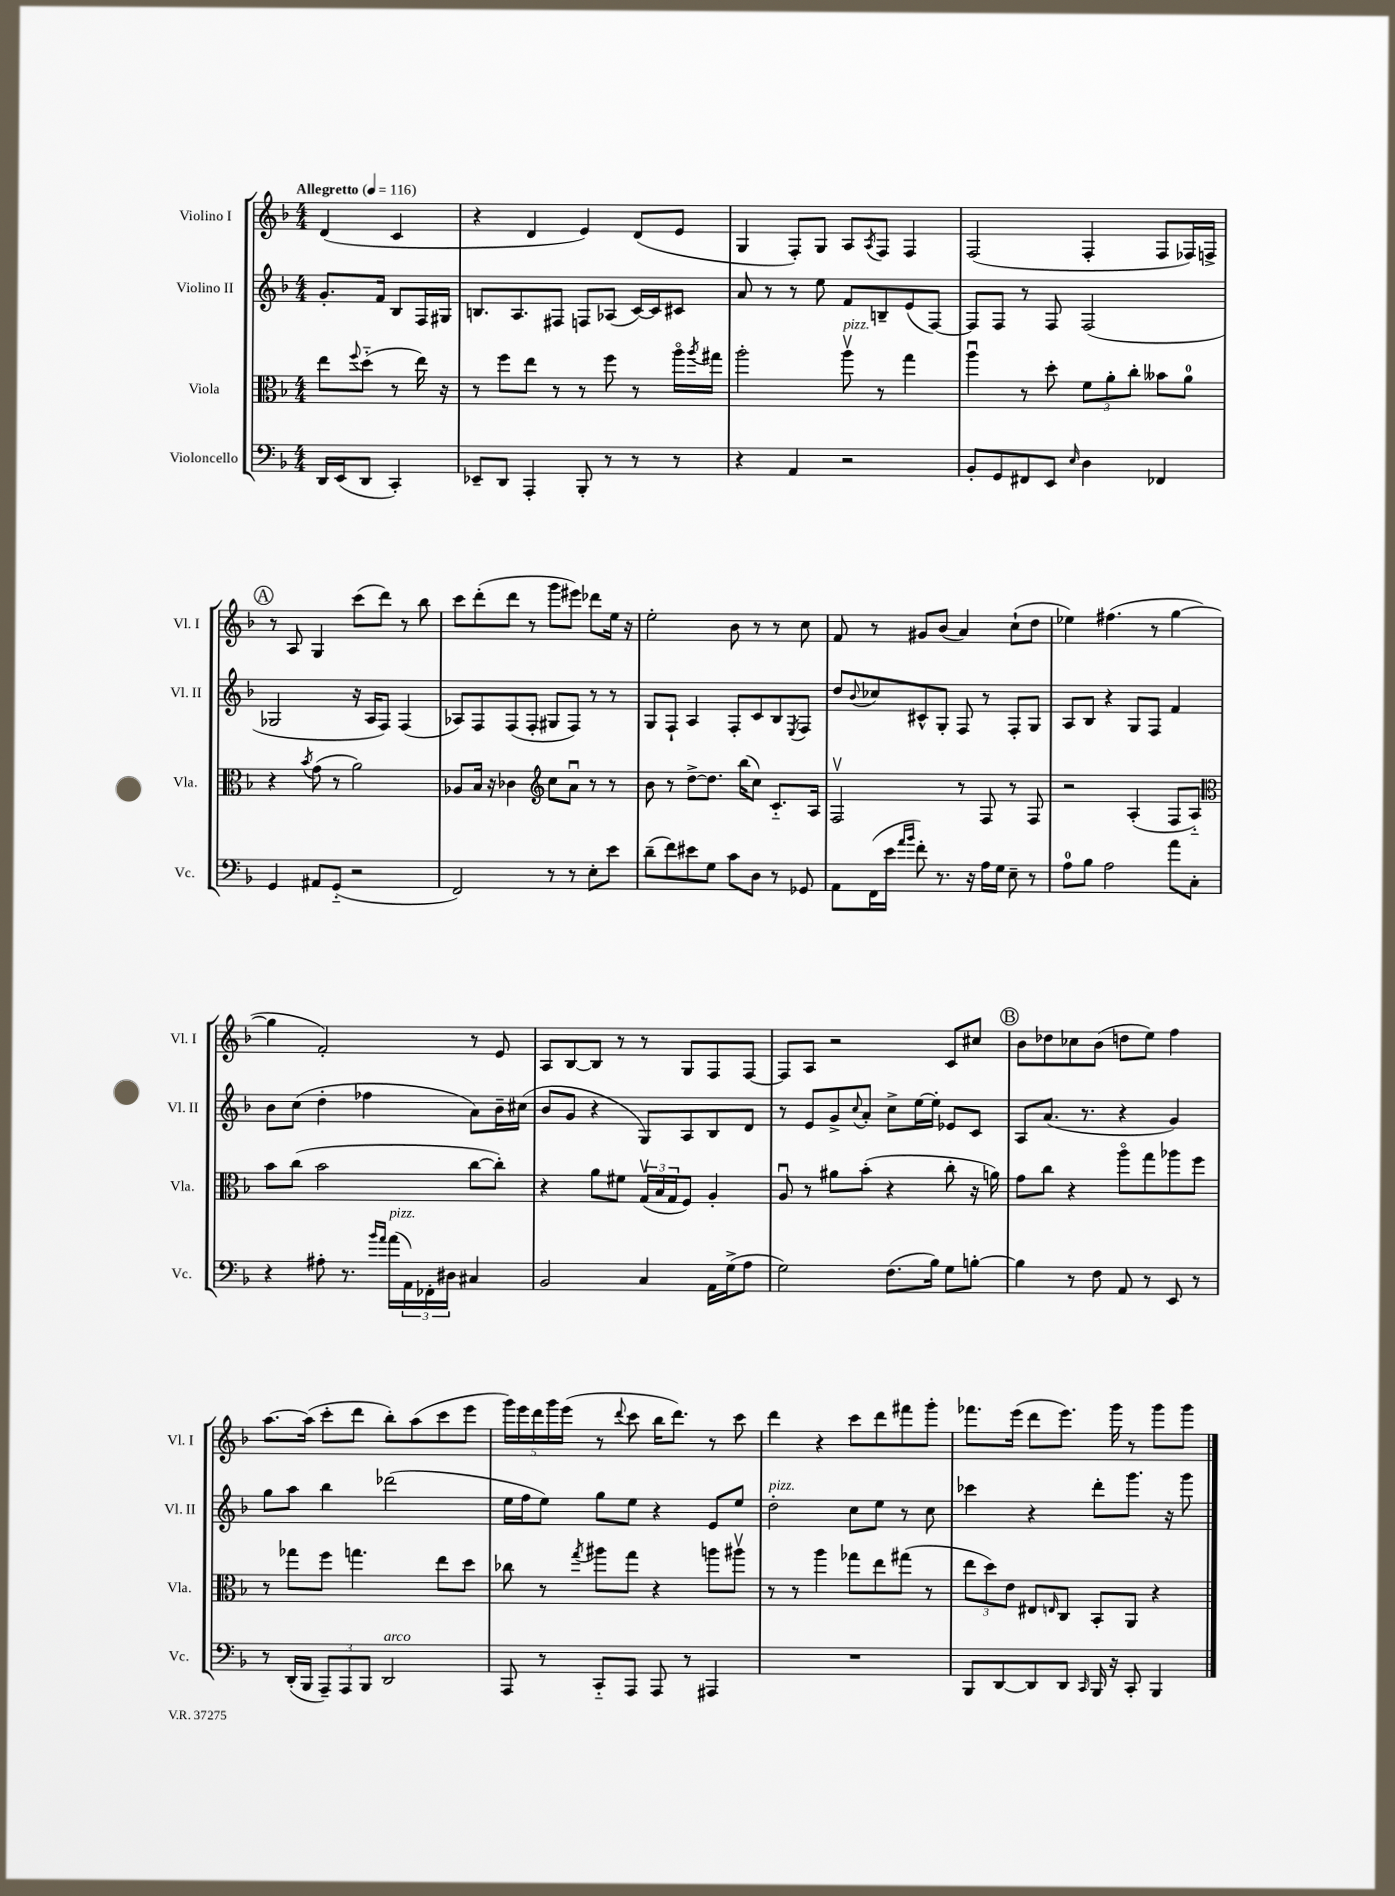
<<
\new StaffGroup <<
\new Staff = "s0" \with { instrumentName = "Violino I" shortInstrumentName = "Vl. I" } {
    \clef treble \key f \major \numericTimeSignature \time 4/4 \partial 2 \tempo "Allegretto" 4 = 116
    d'4( c'4 |
    r4 d'4 e'4) d'8( e'8 |
    g4 f8-.) g8 a8 \acciaccatura { a8 } f8 f4 |
    f2( f4-. f8 fes16) f16-> |
    \mark \markup { \circle "A" } r8 a8 g4 c'''8( d'''8) r8 bes''8 |
    c'''8 d'''8-.( d'''8 r8 g'''8 eis'''8) des'''8 e''16 r16 |
    e''2-. bes'8 r8 r8 c''8 |
    f'8 r8 gis'8 bes'8( a'4) c''8-!( d''8 |
    ees''4) fis''4.( r8 g''4~ |
    g''4 f'2-.) r8 e'8 |
    a8 bes8~ bes8 r8 r8 g8 f8 f8~ |
    f8 a8 r2 c'8 cis''8 |
    \mark \markup { \circle "B" } bes'8 des''8 ces''8 bes'8( d''8 e''8) f''4 |
    a''8.~ a''16( c'''8-. d'''8 bes''8-.) a''8( c'''8 e'''8 |
    \tuplet 5/4 { g'''16) e'''16 d'''16 g'''16 e'''16( } r8 \appoggiatura { d'''8 } c'''8 bes''16 d'''8.) r8 c'''8 |
    d'''4 r4 c'''8 d'''8 fis'''8 g'''8-. |
    fes'''8. e'''16( d'''8 e'''8.) g'''16 r8 g'''8 g'''8 \bar "|." |
}
\new Staff = "s1" \with { instrumentName = "Violino II" shortInstrumentName = "Vl. II" } {
    \clef treble \key f \major \numericTimeSignature \time 4/4 \partial 2
    g'8.-. f'16 bes8 f16 gis16 |
    b8. a8. fis8 f8 aes8( c'16~) c'16 cis'8 |
    a'8 r8 r8 e''8 f'8 b8-- e'8( f8~) |
    f8 f8 r8 f8 f2( |
    \mark \markup { \circle "A" } ges2 r16 a16 f8) f4( |
    aes8) f8 f8( f8-. gis8 f8) r8 r8 |
    g8 f8-! a4 f8-. c'8 bes8 \acciaccatura { e8 } f8 |
    d''8 \appoggiatura { bes'8 } ces''8 cis'8-^ g8-. f8 r8 f8-. g8 |
    a8 bes8 r4 g8 f8 f'4 |
    bes'8 c''8( d''4-. fes''4 a'8) bes'16-- cis''16( |
    bes'8 g'8 r4 g8) a8 bes8 d'8 |
    r8 e'8 g'8-> \appoggiatura { c''8 } a'8-. c''8-> e''16~ e''16-. ees'8 c'8 |
    \mark \markup { \circle "B" } a8 a'8.( r8. r4 g'4) |
    g''8 a''8 bes''4 des'''2( |
    e''16 f''16 e''8) g''8 e''8 r4 e'8 e''8 |
    d''2-.^\markup { \italic "pizz." } c''8 e''8 r8 c''8 |
    ces'''4 r4 d'''8-. g'''8. r16 g'''8 \bar "|." |
}
\new Staff = "s2" \with { instrumentName = "Viola" shortInstrumentName = "Vla." } {
    \clef alto \key f \major \numericTimeSignature \time 4/4 \partial 2
    e''8 \appoggiatura { f''8 } d''8-_( r8 e''16) r16 |
    r8 f''8 e''8 r8 r8 f''8 r8 a''16\flageolet \acciaccatura { a''8 } gis''16 |
    a''2-. a''8\upbow^\markup { \italic "pizz." } r8 g''4 |
    a''4\downbow r8 d''8-. \tuplet 3/2 { f'8 a'8-. c''8-. } beses'8 a'8-0 |
    \mark \markup { \circle "A" } r4 \acciaccatura { bes'8 } g'8( r8 a'2) |
    aes8 bes16 r16 ces'4 \clef treble c''8 a'8\downbow r8 r8 |
    bes'8 r8 d''8~-> d''8. bes''16( c''8) c'8.-_ a16 |
    f2\upbow r8 f8 r8 f8 |
    r2 a4-.( f8 a8-_) |
    \clef alto bes'8 c''8( bes'2 c''8~ c''8-.) |
    r4 a'8 fis'8 \tuplet 3/2 { g16\upbow( bes16 g16 } f8) a4-. |
    a8\downbow r8 ais'8 bes'8-.( r4 c''8-. r16 a'16) |
    \mark \markup { \circle "B" } g'8 c''8 r4 a''8\flageolet g''8 aes''8 f''8 |
    r8 ges''8 f''8 g''4. e''8 d''8 |
    ces''8 r8 \acciaccatura { g''8 } ais''8 g''8 r4 a''8 ais''8\upbow |
    r8 r8 a''4 ges''8 e''8 gis''8( r8 |
    \tuplet 3/2 { e''8 d''8) e'8 } eis8 \grace { e16 } c8 bes,8-. a,8 r4 \bar "|." |
}
\new Staff = "s3" \with { instrumentName = "Violoncello" shortInstrumentName = "Vc." } {
    \clef bass \key f \major \numericTimeSignature \time 4/4 \partial 2
    d,16 e,16( d,8 c,4-.) |
    ees,8-- d,8 a,,4-. bes,,8-. r8 r8 r8 |
    r4 a,4 r2 |
    bes,8-. g,8 fis,8 e,8 \grace { e16 } d4 fes,4 |
    \mark \markup { \circle "A" } g,4 ais,8 g,8-_( r2 |
    f,2) r8 r8 e8-. e'8 |
    d'8--( f'8) eis'8 g8 c'8 d8 r8 ges,8 |
    a,8 f,16( e'16 \grace { a'16 bes'16 } f'8-.) r8. r16 a16 g16 e8-- r8 |
    a8-0 bes8 a2 a'8 c8-. |
    r4 ais8-. r8. \grace { bes'16 a'16 } a'16^\markup { \italic "pizz." }( \tuplet 3/2 { a,16) fes,16-. dis16 } cis4 |
    bes,2 c4 a,16 g16->( a8 |
    g2) f8.( bes16) g8 b8~-. |
    \mark \markup { \circle "B" } b4 r8 f8 a,8 r8 e,8 r8 |
    r8 d,16-.( bes,,16 \tuplet 3/2 { a,,8--) a,,8 bes,,8 } d,2^\markup { \italic "arco" } |
    a,,8 r8 c,8-_ a,,8 a,,8 r8 ais,,4 |
    R1 |
    bes,,8 d,8~ d,8 d,8 \grace { c,16 } bes,,16 r16 c,8-. bes,,4 \bar "|." |
}
>>
>>
\layout { \context { \Score \remove "Bar_number_engraver" } }
